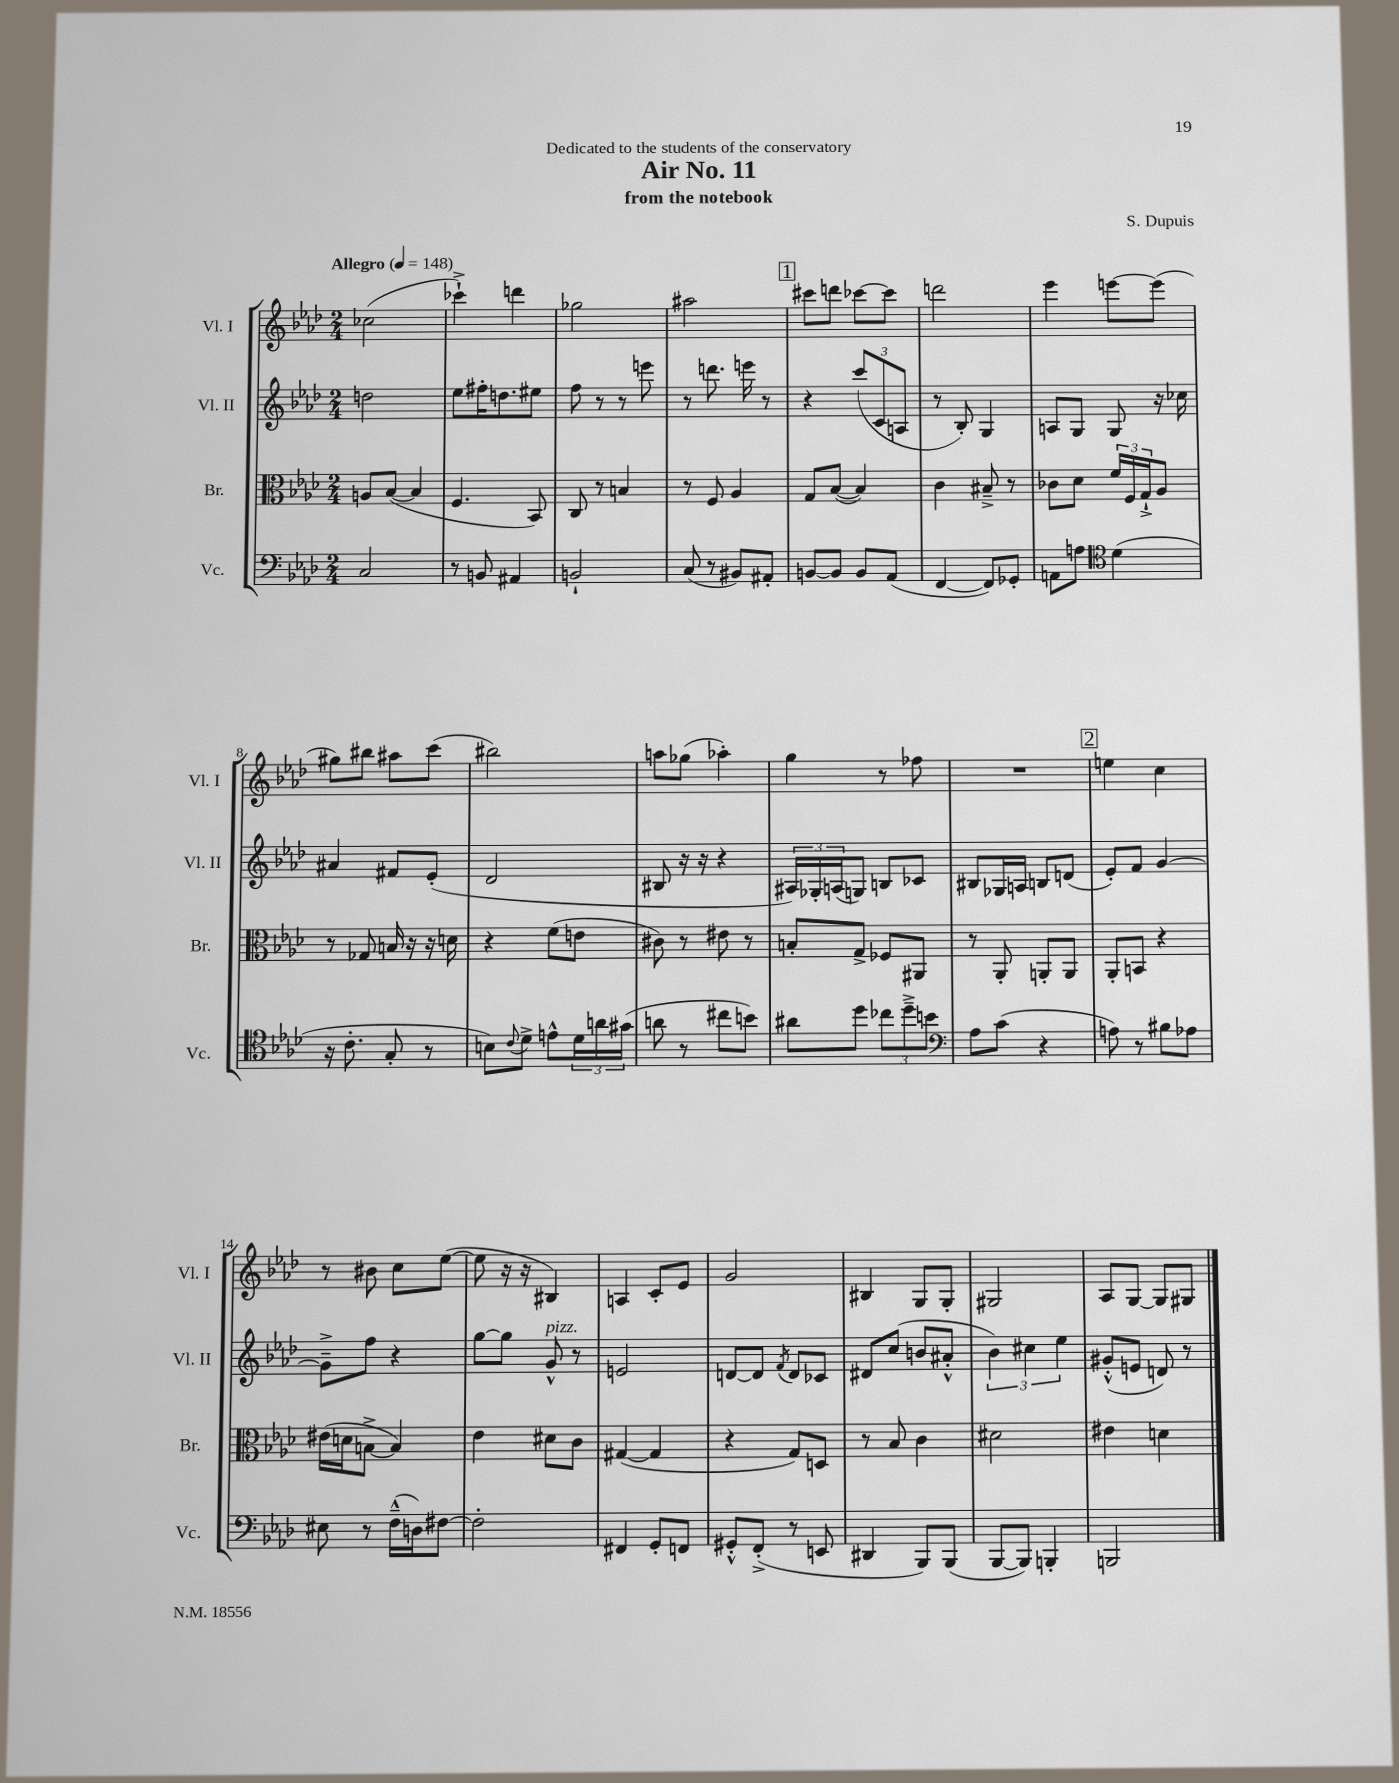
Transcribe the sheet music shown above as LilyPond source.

\header { title = "Air No. 11" composer = "S. Dupuis" subtitle = "from the notebook" dedication = "Dedicated to the students of the conservatory" }
<<
\new StaffGroup <<
\new Staff = "s0" \with { instrumentName = "Vl. I" shortInstrumentName = "Vl. I" } {
    \clef treble \key aes \major \numericTimeSignature \time 2/4 \tempo "Allegro" 4 = 148
    ces''2( |
    ces'''4-!->) d'''4 |
    ges''2 |
    ais''2 |
    \mark \markup { \box "1" } cis'''8 d'''8 ces'''8~ ces'''8 |
    d'''2 |
    ees'''4 e'''8~ e'''8( |
    gis''8) bis''8 ais''8 c'''8( |
    bis''2) |
    a''8 ges''8( aes''4-.) |
    g''4 r8 fes''8 |
    R2 |
    \mark \markup { \box "2" } e''4 c''4 |
    r8 bis'8 c''8 ees''8~( |
    ees''8 r16 r16 bis4) |
    a4 c'8-. ees'8 |
    g'2 |
    bis4 g8 g8-. |
    gis2 |
    aes8 g8~ g8 gis8 \bar "|." |
}
\new Staff = "s1" \with { instrumentName = "Vl. II" shortInstrumentName = "Vl. II" } {
    \clef treble \key aes \major \numericTimeSignature \time 2/4
    d''2 |
    ees''8 fis''16-. d''8. eis''8 |
    f''8 r8 r8 e'''8 |
    r8 d'''8. e'''16 r8 |
    \mark \markup { \box "1" } r4 \tuplet 3/2 { c'''8( c'8 a8 } |
    r8 bes8-.) g4 |
    a8 g8 g8 r16 ces''16 |
    ais'4 fis'8 ees'8-.( |
    des'2 |
    bis8 r16 r16 r4 |
    \tuplet 3/2 { ais16) ges16-. a16( } g8) b8 ces'8 |
    bis8 ges16 a16 b8 d'8( |
    \mark \markup { \box "2" } ees'8-.) f'8 g'4~ |
    g'8---> f''8 r4 |
    g''8~ g''8 g'8-^^\markup { \italic "pizz." } r8 |
    e'2 |
    d'8~ d'8 \acciaccatura { f'8 } d'8 ces'8 |
    dis'8 c''8( b'8 ais'8-.-^ |
    \tuplet 3/2 { bes'4) cis''4 ees''4 } |
    gis'8-.-^( e'8 d'8) r8 \bar "|." |
}
\new Staff = "s2" \with { instrumentName = "Br." shortInstrumentName = "Br." } {
    \clef alto \key aes \major \numericTimeSignature \time 2/4
    a8 bes8~( bes4 |
    f4. bes,8) |
    c8 r8 b4 |
    r8 f8 aes4 |
    \mark \markup { \box "1" } g8 bes8~( bes4) |
    c'4 bis8---> r8 |
    ces'8 des'8 \tuplet 3/2 { f'16 f16 g16-!-> } aes8 |
    r8 ges8 b16 r16 r16 d'16 |
    r4 f'8( e'8 |
    cis'8) r8 eis'8 r8 |
    b8-. g8-> fes8 ais,8 |
    r8 aes,8-. a,8-. a,8 |
    \mark \markup { \box "2" } aes,8-. b,8 r4 |
    eis'16( d'16 b8~-> b4) |
    ees'4 dis'8 c'8 |
    gis4~( gis4 |
    r4 g8) d8 |
    r8 bes8 c'4 |
    dis'2 |
    eis'4 d'4 \bar "|." |
}
\new Staff = "s3" \with { instrumentName = "Vc." shortInstrumentName = "Vc." } {
    \clef bass \key aes \major \numericTimeSignature \time 2/4
    c2 |
    r8 b,8 ais,4 |
    b,2-! |
    c8( r8 bis,8) ais,8-. |
    \mark \markup { \box "1" } b,8~ b,8 b,8 aes,8( |
    f,4~ f,8) ges,8-. |
    a,8 a8 \clef tenor des'4( |
    r16 c'8.-. g8-. r8 |
    b8) \appoggiatura { c'8 } des'8-> e'8-^ \tuplet 3/2 { des'16 a'16 gis'16( } |
    a'8 r8 cis''8 b'8) |
    ais'8 des''8 \tuplet 3/2 { ces''8 des''8---> b'8 } |
    \clef bass aes8 c'8( r4 |
    \mark \markup { \box "2" } a8) r8 bis8 aes8 |
    eis8 r8 f16---^( d16) fis8~ |
    fis2-. |
    fis,4 g,8-. f,8 |
    gis,8-.-^ f,8-.->( r8 e,8 |
    dis,4 bes,,8) bes,,8( |
    bes,,8~ bes,,8) b,,4-. |
    b,,2 \bar "|." |
}
>>
>>
